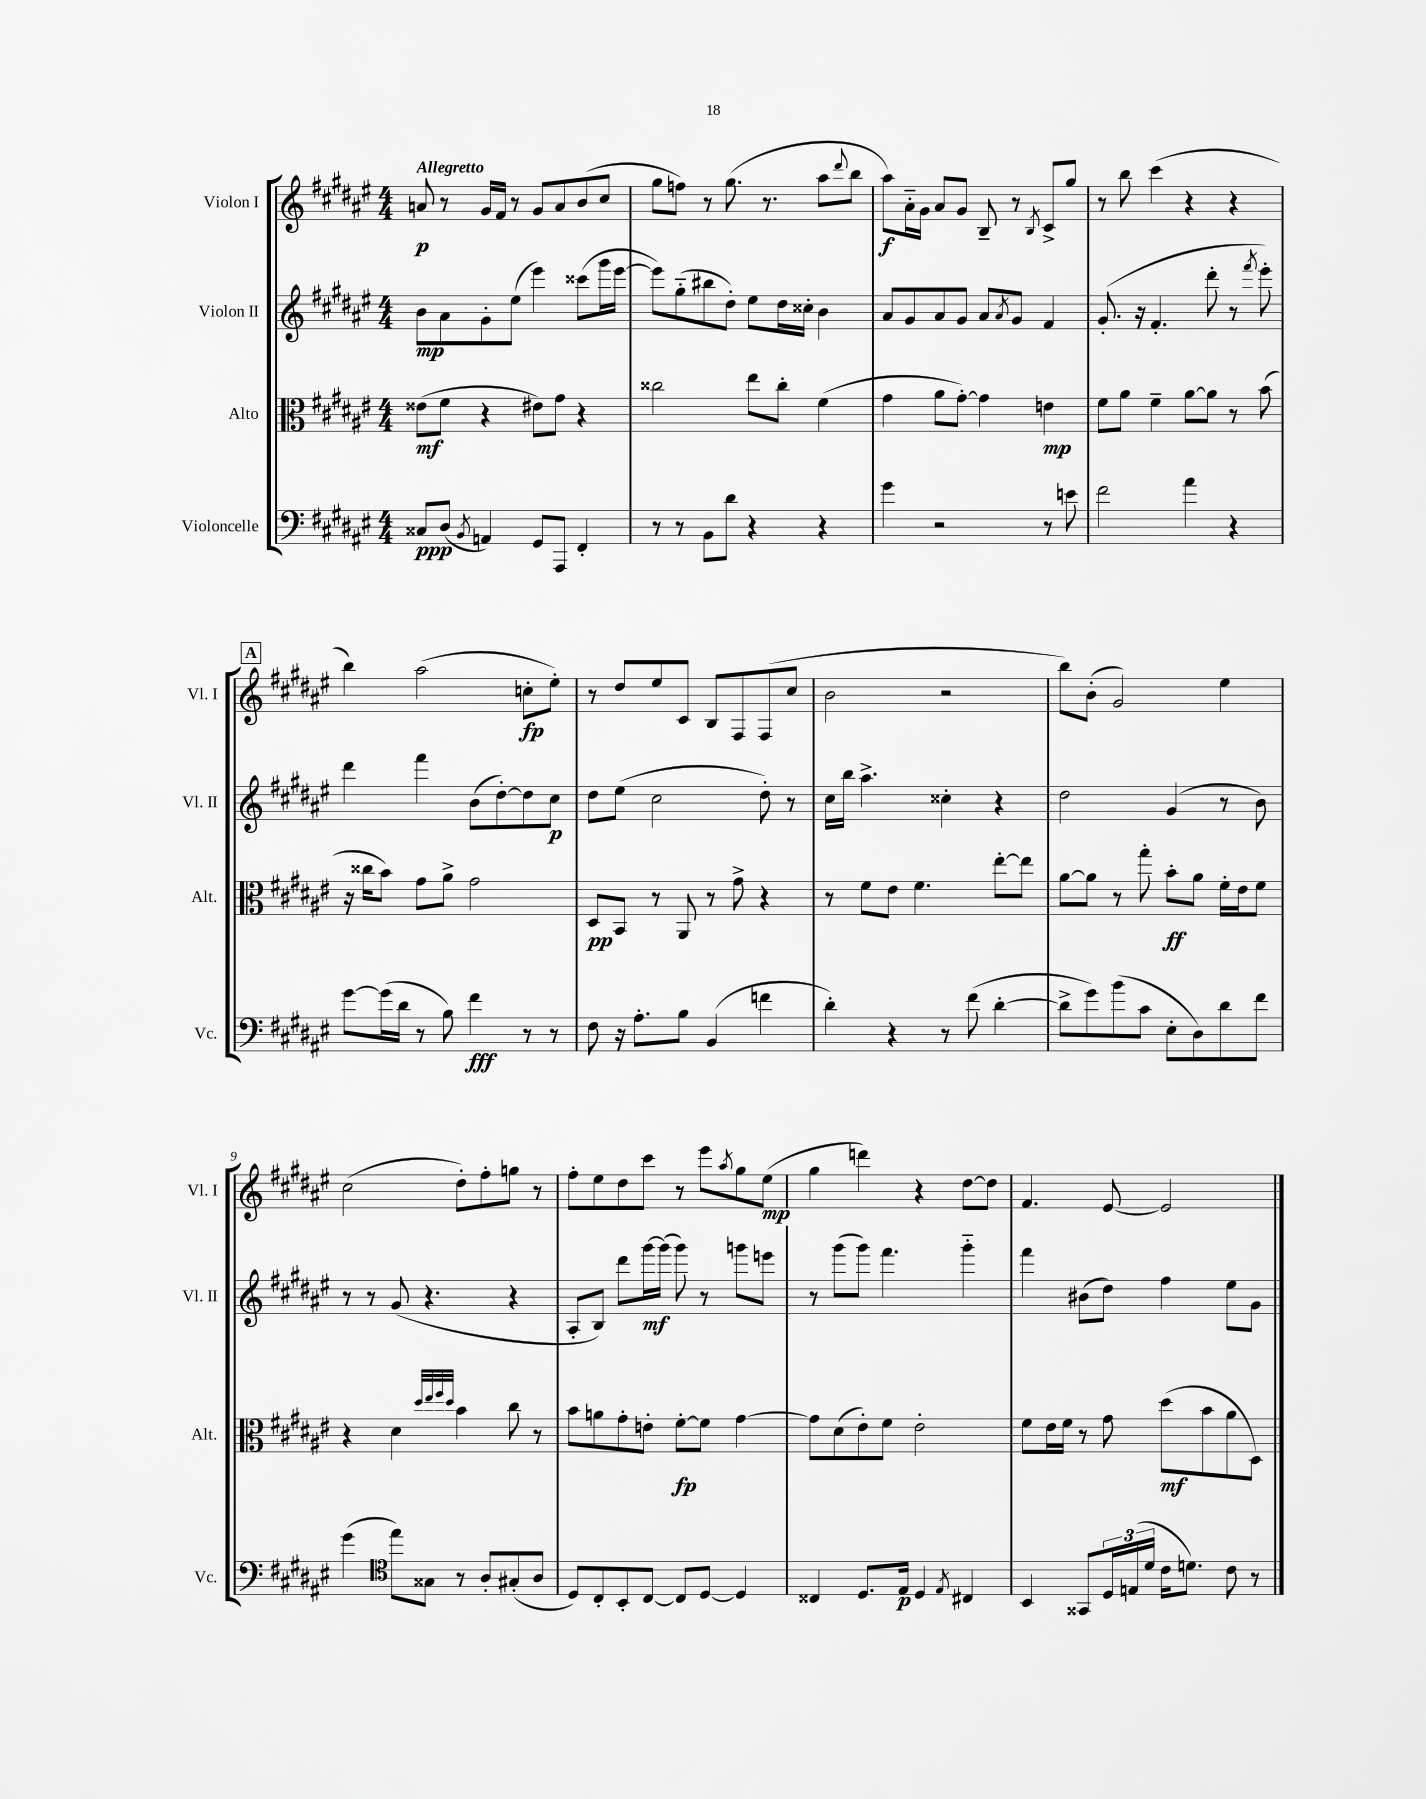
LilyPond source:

<<
\new StaffGroup <<
\new Staff = "s0" \with { instrumentName = "Violon I" shortInstrumentName = "Vl. I" } {
    \clef treble \key fis \major \numericTimeSignature \time 4/4 \tempo "Allegretto"
    a'8\p r8 gis'16 fis'16 r8 gis'8 a'8 b'8( cis''8 |
    gis''8 f''8) r8 gis''8.( r8. ais''8 \appoggiatura { dis'''8 } b''8 |
    ais''8\f) ais'16-_ gis'16 ais'8 gis'8 b8-- r8 \acciaccatura { b8 } cis'8-> gis''8 |
    r8 b''8 cis'''4( r4 r4 |
    \mark \markup { \box "A" } b''4) ais''2( c''8-.\fp eis''8-.) |
    r8 dis''8 eis''8 cis'8 b8 fis8 fis8( cis''8 |
    b'2 r2 |
    b''8) b'8-.( gis'2) eis''4 |
    cis''2( dis''8-.) fis''8-. g''8 r8 |
    fis''8-. eis''8 dis''8 cis'''8 r8 eis'''8 \acciaccatura { ais''8 } gis''8 eis''8\mp( |
    gis''4 d'''4) r4 dis''8~ dis''8 |
    fis'4. eis'8~ eis'2 \bar "|." |
}
\new Staff = "s1" \with { instrumentName = "Violon II" shortInstrumentName = "Vl. II" } {
    \clef treble \key fis \major \numericTimeSignature \time 4/4
    b'8\mp ais'8 gis'8-. eis''8( eis'''4) cisis'''8( gis'''16 eis'''16~ |
    eis'''8) gis''8-_( bis''8 dis''8-.) eis''8 dis''16 cisis''16-. b'4 |
    ais'8 gis'8 ais'8 gis'8 ais'8 \acciaccatura { ais'8 } gis'8 fis'4 |
    gis'8.-.( r16 fis'4.-. dis'''8-. r8 \acciaccatura { fis'''8 } eis'''8-.) |
    \mark \markup { \box "A" } dis'''4 fis'''4 b'8( dis''8~-.) dis''8 cis''8\p |
    dis''8 eis''8( cis''2 dis''8-.) r8 |
    cis''16 b''16 ais''4.-> cisis''4-. r4 |
    dis''2 gis'4( r8 b'8) |
    r8 r8 gis'8( r4. r4 |
    ais8-. b8) dis'''8 gis'''16~\mf gis'''16( gis'''8) r8 g'''8 e'''8 |
    r8 gis'''8( gis'''8) fis'''4. gis'''4-_ |
    fis'''4 bis'8( dis''8) fis''4 eis''8 gis'8 \bar "|." |
}
\new Staff = "s2" \with { instrumentName = "Alto" shortInstrumentName = "Alt." } {
    \clef alto \key fis \major \numericTimeSignature \time 4/4
    eisis'8\mf( fis'8 r4 eis'8) gis'8 r4 |
    cisis''2 eis''8 cisis''8-. fis'4( |
    gis'4 ais'8 gis'8~-.) gis'4 e'4\mp |
    fis'8 ais'8 fis'4-- ais'8~ ais'8 r8 b'8( |
    \mark \markup { \box "A" } r16 cisis''16 b'8) gis'8 ais'8-> gis'2 |
    dis8\pp b,8 r8 ais,8 r8 gis'8-> r4 |
    r8 fis'8 eis'8 fis'4. eis''8~-. eis''8 |
    ais'8~ ais'8 r8 gis''8-. b'8-.\ff ais'8 fis'16-. eis'16 fis'8 |
    r4 dis'4 \grace { dis''32 eis''32 fis''32 dis''32 } b'4 cis''8 r8 |
    b'8 a'8 gis'8-. e'8-. fis'8~-.\fp fis'8 gis'4~ |
    gis'8 dis'8( eis'8-.) fis'8 eis'2-. |
    fis'8 eis'16 fis'16 r8 gis'8 dis''8\mf( b'8 ais'8 dis8) \bar "|." |
}
\new Staff = "s3" \with { instrumentName = "Violoncelle" shortInstrumentName = "Vc." } {
    \clef bass \key fis \major \numericTimeSignature \time 4/4
    cisis8\ppp dis8( \acciaccatura { b,8 } a,4) gis,8 ais,,8 fis,4-. |
    r8 r8 b,8 dis'8 r4 r4 |
    gis'4 r2 r8 e'8 |
    fis'2 ais'4 r4 |
    \mark \markup { \box "A" } gis'8~ gis'16( dis'16 r8 b8) fis'4\fff r8 r8 |
    fis8 r16 ais8.-. b8 b,4( f'4 |
    dis'4-.) r4 r8 fis'8( dis'4~-. |
    dis'8-> gis'8) b'8( cis'8 eis8-. dis8) dis'8 fis'8 |
    gis'4( \clef tenor eis''8) gisis8 r8 ais8-. gis8-.( ais8 |
    dis8) cis8-. b,8-. cis8~ cis8 dis8~ dis4 |
    cisis4 dis8. eis16\p dis4 \acciaccatura { eis8 } cis4 |
    b,4 gisis,8 \tuplet 3/2 { dis16 e16( dis'16 } cis'16 d'8.) cis'8 r8 \bar "|." |
}
>>
>>
